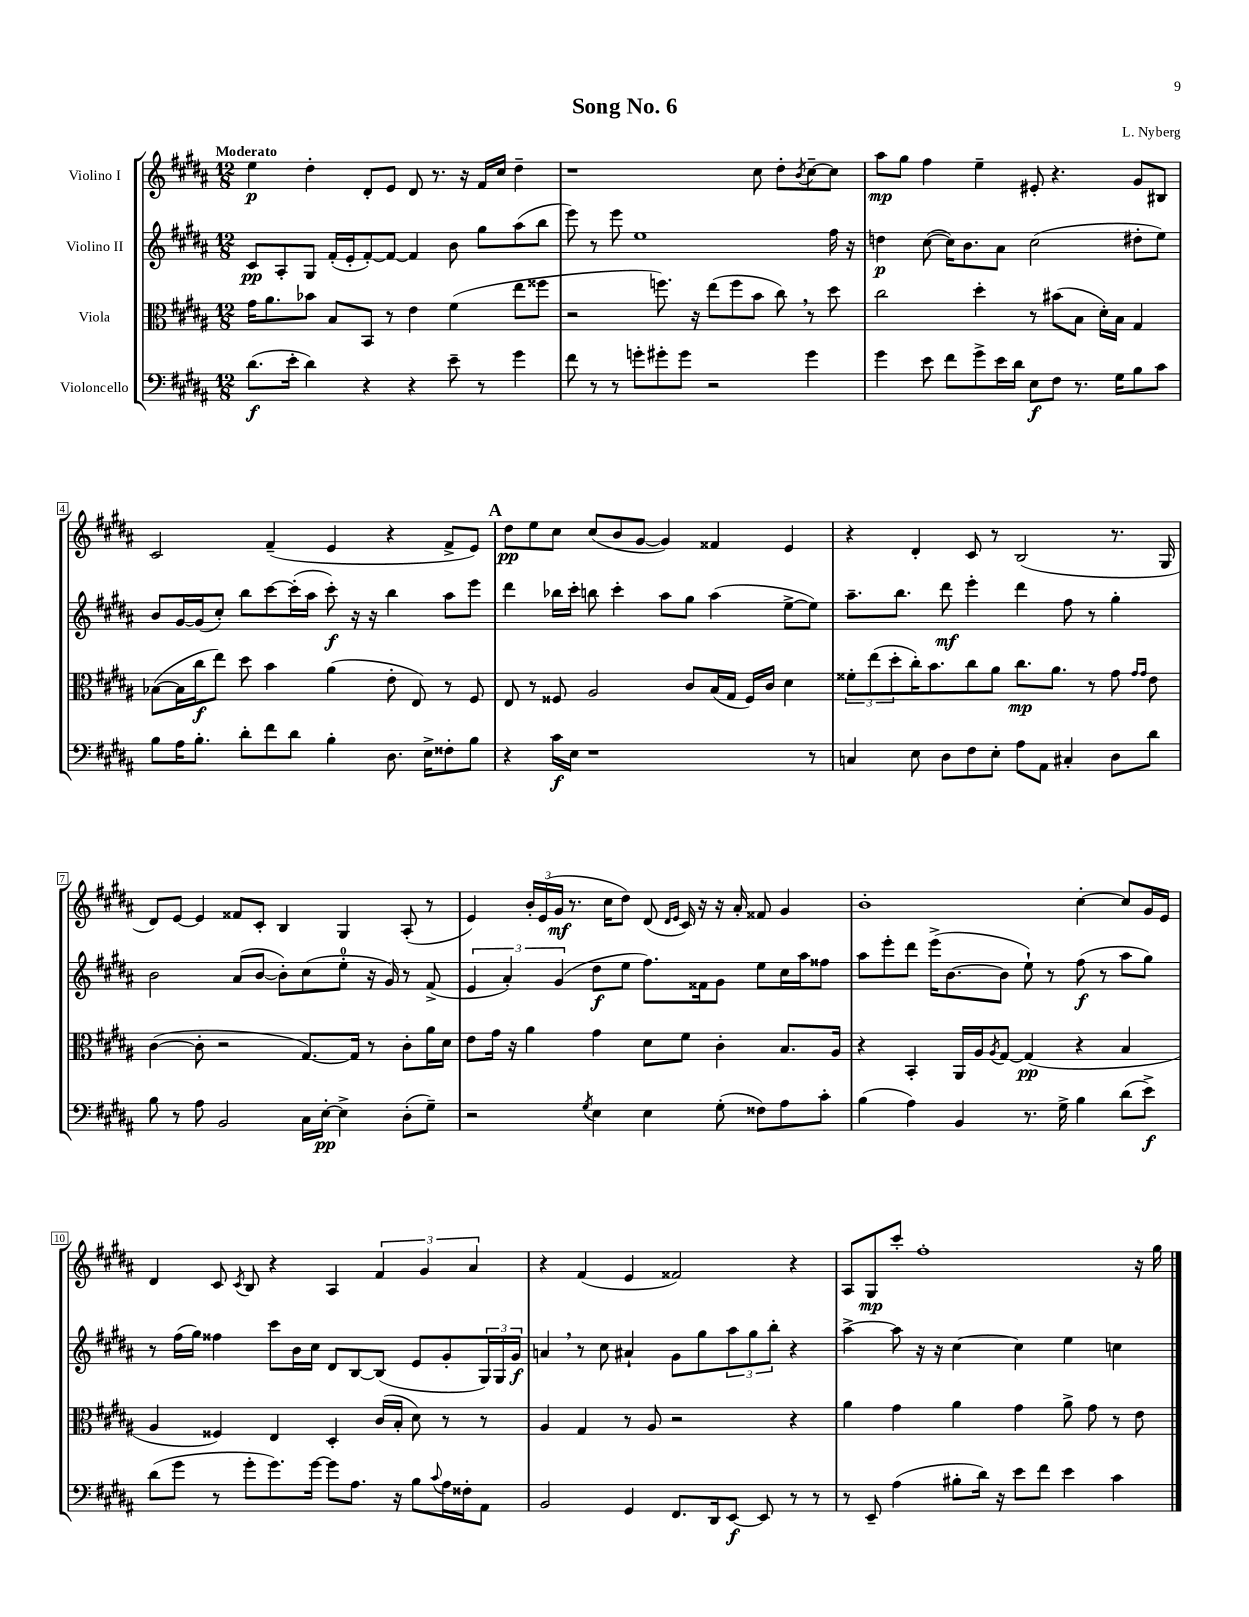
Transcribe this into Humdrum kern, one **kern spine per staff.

**kern	**kern	**kern	**kern
*staff4	*staff3	*staff2	*staff1
*clefF4	*clefC3	*clefG2	*clefG2
*k[f#c#g#d#a#]	*k[f#c#g#d#a#]	*k[f#c#g#d#a#]	*k[f#c#g#d#a#]
*M12/8	*M12/8	*M12/8	*M12/8
(8.d#\L	16g#\LK	8c#/L	4ee\
.	8.a#\	.	.
.	.	8A#'/	.
16e'\Jk	.	.	.
4d#\)	8b-\J	8G#/J	4dd#'\
.	8B/L	(16f#'/LL	.
.	.	16e'/J	.
4r	8BB/J	[8f#'/)	8d#'/L
.	8r	8f#/_J	8e/J
4r	4e\	4f#/]	8d#/
.	.	.	8.r
8e~\	(4f#\	8b\	.
.	.	.	16r
8r	.	8gg#\L	16f#/LL
.	.	.	16cc#/JJ
4g#\	8ee\L	(8aa#\	4dd#~\
.	8ff##\J	8bb\J	.
=	=	=	=
8f#\	2r	8eee\)	1r
8r	.	8r	.
8r	.	8eee\	.
8g'\L	.	1ee	.
8g#'\	8.ff\)	.	.
8g#\J	.	.	.
.	16r	.	.
2r	(8ee\L	.	.
.	8ff\	.	.
.	8b\J	.	8cc#\
.	8cc#\)	.	8dd#'\L
.	.	.	8qb/
4g#\	8r	.	[8cc#~\
.	8dd#\	16ff#\	8cc#\]J
.	.	16r	.
=	=	=	=
4g#\	2cc#\	4dd\	8aa#\L
.	.	.	8gg#\J
8e\	.	([8cc#\	4ff#\
8f#\L	.	16cc#\]LK)	.
.	.	8.b\	.
8g#^\	4dd#'\	.	4ee~\
16e\L	.	8a#\J	.
16d#\JJ	.	.	.
8E\L	8r	(2cc#\	8e#'/
8F#\J	(8b#\L	.	4.r
8.r	8B\J	.	.
.	16d#'\LL)	.	.
16G#\LK	16B\JJ	.	.
8B\	4G#/	8dd#'\L	8g#/L
8c#\J	.	8ee\J)	8B#/J
=	=	=	=
8B\L	([8B-\L	8b/L	2c#/
16A#\K	16B-\]L	[16g#/L	.
8.B'\J	16cc#\J	(16g#/]J	.
.	8ee\J)	8cc#'/J)	.
8d#'\L	8dd#\	8bb\L	.
8f#\	4b\	[8ccc#\	(4f#~/
8d#\J	.	(16ccc#'\]L	.
.	.	16aa#\JJ	.
4B'\	(4a#\	8ccc#'\)	4e/
.	.	16r	.
.	.	16r	.
8.D#\	8e'\	4bb\	4r
.	8E/)	.	.
16E^\LK	.	.	.
8F##'\	8r	8aa#\L	8f#^/L
8B\J	8F#/	8eee\J	8e/J)
=	=	=	=
4r	8E/	4ddd#\	8dd#\L
.	8r	.	8ee\
16c#\LL	8F##/	16bb-\LL	8cc#\J
16E\JJ	.	16ccc#'\JJ	.
1r	2A#/	8bb\	(8cc#/L
.	.	4ccc#'\	8b/
.	.	.	[8g#/J
.	.	8aa#\L	4g#/])
.	8c#/L	8gg#\J	.
.	(16B/L	(4aa#\	4f##/
.	16G#/JJ	.	.
.	16F##/LL)	.	.
.	16c#/JJ	.	.
.	4d#\	[8ee^\L	4e/
8r	.	8ee\]J)	.
=	=	=	=
4C/	12f##'\L	8.aa#~\L	4r
.	(12ee\	.	.
.	12dd#'\	.	.
.	.	8.bb\J	.
8E\	16cc#'\K)	.	4d#'/
.	8.b\	.	.
8D#\L	.	8ddd#\	.
8F#\	8cc#\	4eee'\	8c#/
8E'\J	8a#\J	.	8r
8A#\L	8.cc#\L	4ddd#\	(2B/
8AA#\J	.	.	.
.	8.a#\J	.	.
4C#'/	.	8ff#\	.
.	8r	8r	.
8D#\L	8g#\	4gg#'\	8.r
.	16qqg#/LL	.	.
.	16qqg#/JJ	.	.
8d#\J	8e\	.	.
.	.	.	16G#/
=	=	=	=
8B\	([4c#\	2b\	8d#/L)
8r	.	.	[8e/J
8A#\	8c#'\]	.	4e/]
2BB/	2r	.	.
.	.	(8a#/L	8f##/L
.	.	[8b/J	8c#'/J
.	.	8b'\]L)	4B/
16C#\LL	[8.G#/L)	(8cc#\	.
[16E'\JJ	.	.	.
4E^\]	.	8ee'\J	4G#/
.	16G#/]Jk	.	.
.	8r	16r	.
.	.	16g#/)	.
(8D#'\L	8c#'\L	8r	(8A#'/
8G#~\J)	16a#\L	(8f#^/	8r
.	16d#\JJ	.	.
=	=	=	=
2r	8e\L	6e/	4e/)
.	16g#\Jk	.	.
.	.	6a#'/)	.
.	16r	.	.
.	4a#\	.	24b'/LL
.	.	.	(24e/
.	.	(6g#/	24g#/JJ
.	.	.	8.r
8qG#/	.	.	.
4E\	4g#\	8dd#\L	.
.	.	.	16cc#\LK
.	.	8ee\J	8dd#\J)
4E\	8d#\L	8.ff#\L)	(8d#/
.	.	.	16qqd#/LL
.	.	.	16qqe/JJ
.	8f#\J	.	16c#/)
.	.	16f##\k	16r
(8G#'\	4c#'\	8g#\J	16r
.	.	.	16a#'/
8F##\L)	.	8ee\L	8f##/
8A#\	8.B/L	16cc#\L	4g#/
.	.	16aa#\J	.
8c#'\J	.	8ff##\J	.
.	16A#/Jk	.	.
=	=	=	=
(4B\	4r	8aa#\L	1b'
.	.	8eee'\	.
4A#\)	4BB'/	8ddd#\J	.
.	.	(16eee^\LK	.
.	.	[8.b\	.
4BB/	16AA#/LL	.	.
.	16A#/J	.	.
.	8qA#/	.	.
.	[8G#/J	8b\]J	.
8.r	(4G#/]	8ee`\)	.
.	.	8r	.
16G#^\	.	.	.
4B\	4r	(8ff#\	[4cc#'\
.	.	8r	.
(8d#\L	4B/	8aa#\L	8cc#/]L
8e^\J)	.	8gg#\J)	16g#/L
.	.	.	16e/JJ
=	=	=	=
(8d#\L	4A#/	8r	4d#/
8g#\J	.	(16ff#\LL	.
.	.	16gg#\JJ)	.
8r	4F##/)	4ff##\	8c#/
.	.	.	8qc#/
8g#'\L	.	.	8B/
8.g#\)	4E/	8ccc#\L	4r
.	.	16b\L	.
[16g#\Jk	.	16cc#\JJ	.
8g#\]L	4D#'/	8d#/L	4A#/
8.A#\J	.	[8B/	.
.	(16c#/LL	(8B/]J	6f#/
16r	16B'/JJ	.	.
8B\L	8d#\)	8e/L	.
.	.	.	6g#/
8qqc#/	.	.	.
16A#\L	8r	8g#'/	.
16F##'\J	.	.	.
.	.	.	6a#/
8AA#\J	8r	24G#/L)	.
.	.	24G#/	.
.	.	24g#/JJ	.
=	=	=	=
2BB/	4A#/	4a/	4r
.	4G#/	8r	(4f#/
.	.	8cc#\	.
4GG#/	8r	4a#`/	4e/
.	8A#/	.	.
8.FF#/L	2r	8g#\L	2f##/)
.	.	8gg#\	.
16DD#/k	.	.	.
[8EE/J	.	12aa#\	.
.	.	12gg#\	.
8EE/]	.	.	.
.	.	12bb'\J	.
8r	4r	4r	4r
8r	.	.	.
=	=	=	=
8r	4a#\	[4aa#^\	8A#/L
8EE~/	.	.	8G#/
(4A#\	4g#\	8aa#\]	8ccc#'/J
.	.	16r	1ff#'
.	.	16r	.
8B#'\L	4a#\	[4cc#\	.
16d#\Jk)	.	.	.
16r	.	.	.
8e\L	4g#\	4cc#\]	.
8f#\J	.	.	.
4e\	8a#^\	4ee\	.
.	8g#\	.	.
4c#\	8r	4cc\	.
.	8e\	.	16r
.	.	.	16gg#\
==	==	==	==
*-	*-	*-	*-
